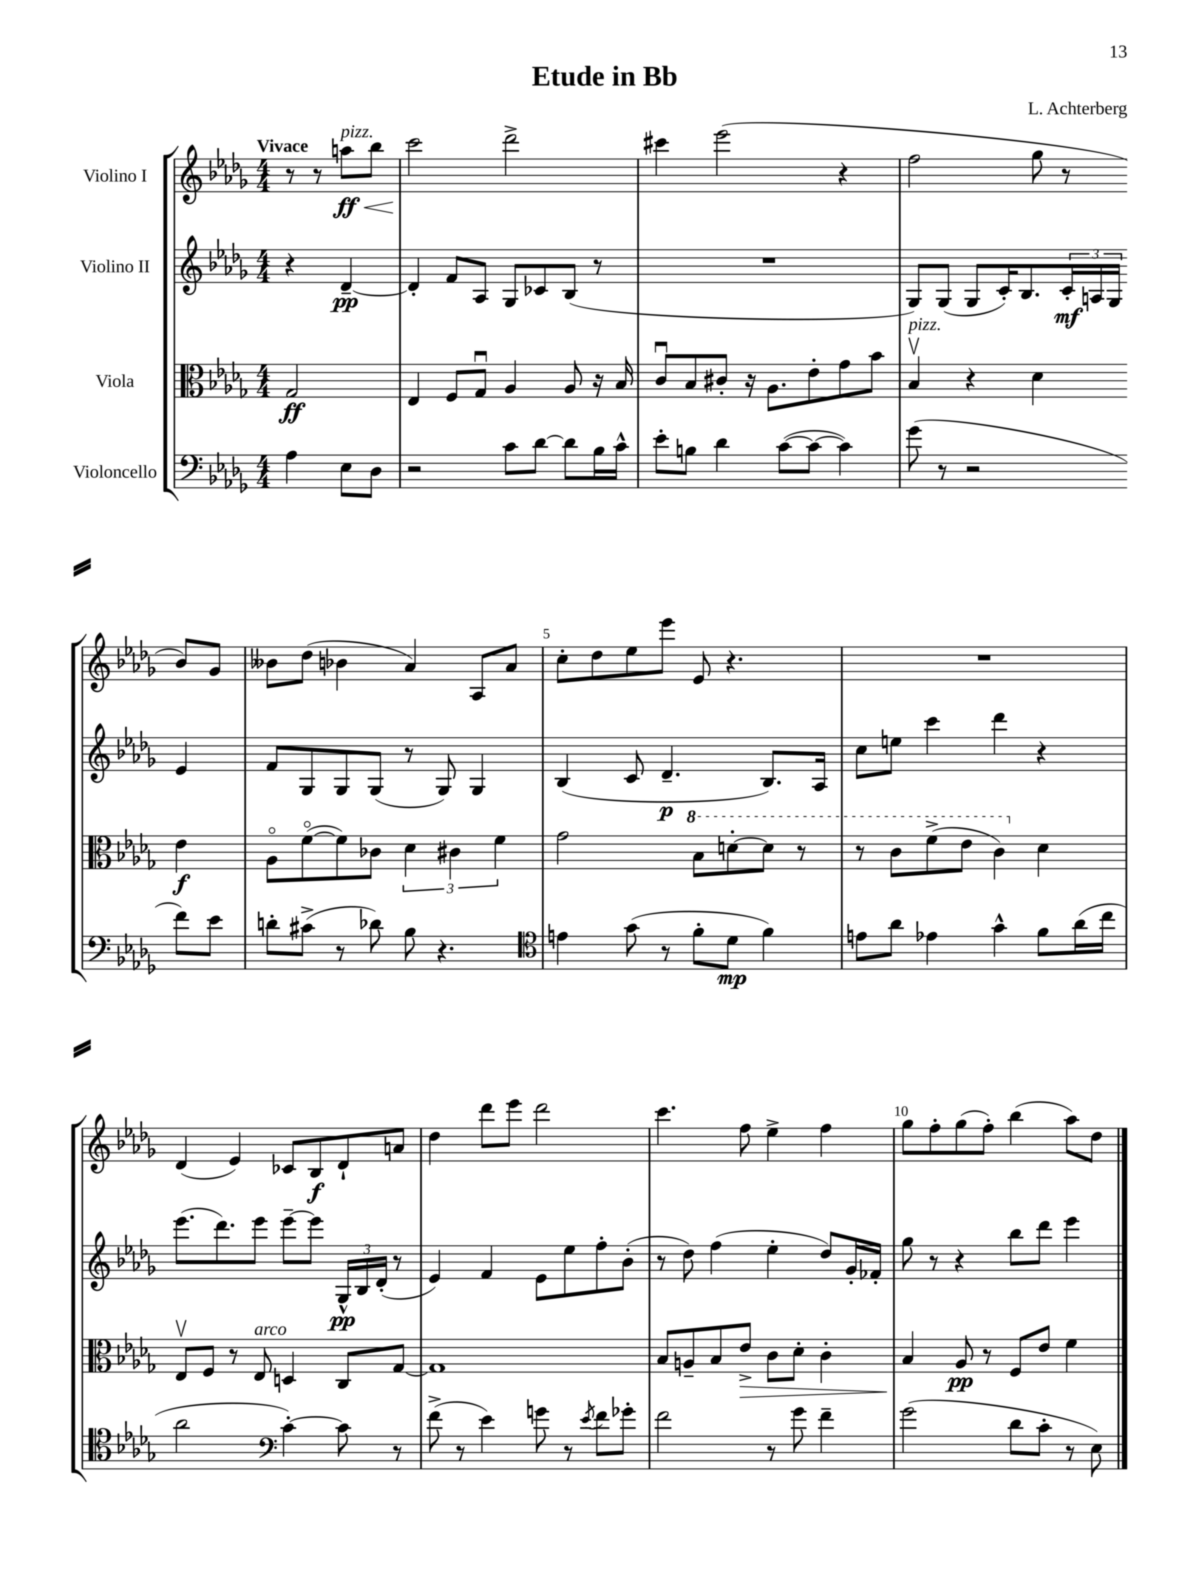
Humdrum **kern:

**kern	**kern	**kern	**kern
*staff4	*staff3	*staff2	*staff1
*clefF4	*clefC3	*clefG2	*clefG2
*k[b-e-a-d-g-]	*k[b-e-a-d-g-]	*k[b-e-a-d-g-]	*k[b-e-a-d-g-]
*M4/4	*M4/4	*M4/4	*M4/4
4A-	2G-	4r	8r
.	.	.	8r
8E-	.	[4d-~	8aa
8D-	.	.	8bb-
=	=	=	=
2r	4E-	4d-']	2ccc
.	8F	8f	.
.	8G-u	8A-	.
8c	4A-	8G-	2ddd-^
[8d-	.	8c-	.
8d-]	8A-	(8B-	.
16B-	16r	8r	.
16c^^	16B-	.	.
=	=	=	=
8e-'	8cu	1r	4ccc#
8B	8B-	.	.
4d-	8c#'	.	(2eee-
.	16r	.	.
.	8.A-	.	.
([8c	.	.	.
8c_	8e-'	.	.
4c])	8g-	.	4r
.	8b-	.	.
=	=	=	=
(8g-	4B-v	8G-)	2ff
8r	.	(8G-	.
2r	4r	8G-	.
.	.	16c')	.
.	.	8.B-	.
.	4d-	.	8gg-
.	.	24c'	8r
.	.	24A	.
.	.	24G-	.
8f)	4e-	4e-	8b-)
8e-	.	.	8g-
=	=	=	=
8d'	8A-o	8f	8b--
(8c#^	([8fo	8G-	(8dd-
8r	8f])	8G-	4b-
8d-)	8c-	(8G-	.
8B-	6d-	8r	4a-)
4.r	.	8G-)	.
.	6c#	.	.
.	.	4G-	8A-
.	6f	.	.
.	.	.	8a-
=	=	=	=
*clefC4	*	*	*
4e	2g-	(4B-	8cc'
.	.	.	8dd-
(8g-	.	8c	8ee-
8r	.	4.d-~	8eee-
8f'	8b-	.	8e-
8d-	[8dd'	.	4.r
4f)	8dd]	8.B-)	.
.	8r	.	.
.	.	16A-	.
=	=	=	=
8e	8r	8cc	1r
8a-	8cc	8ee	.
4e-	(8ff^	4ccc	.
.	8ee-	.	.
4g-^^	4cc)	4ddd-	.
8f	4d-	4r	.
(16a-	.	.	.
16cc	.	.	.
=	=	=	=
2a-	8E-v	(8.eee-	(4d-
.	8F	.	.
.	.	8.ddd-)	.
.	8r	.	4e-)
.	8E-	8eee-	.
*clefF4	*	*	*
[4c')	4D	[8eee-~	8c-
.	.	8eee-]	8B-
8c]	8C	24G-^^	8d-`
.	.	24B-	.
.	.	(24d-'	.
8r	[8G-	8r	8a
=	=	=	=
(8f^	1G-]	4e-)	4dd-
8r	.	.	.
4e-)	.	4f	8ddd-
.	.	.	8eee-
8g	.	8e-	2ddd-
8r	.	8ee-	.
8qe-	.	.	.
8f	.	8ff'	.
8g-'	.	(8b-'	.
=	=	=	=
2f	8B-	8r	4.ccc
.	8A~	8dd-)	.
.	8B-	(4ff	.
.	8e-^	.	8ff
8r	8c	4ee-'	4ee-^
8g-	8d-'	.	.
4f~	4c'	8dd-)	4ff
.	.	16g-'	.
.	.	16f-'	.
=	=	=	=
(2g-	4B-	8gg-	8gg-
.	.	8r	8ff'
.	8A-	4r	(8gg-
.	8r	.	8ff')
8d-	8F	8bb-	(4bb-
8c'	8e-	8ddd-	.
8r	4f	4eee-	8aa-)
8E-)	.	.	8dd-
==	==	==	==
*-	*-	*-	*-
